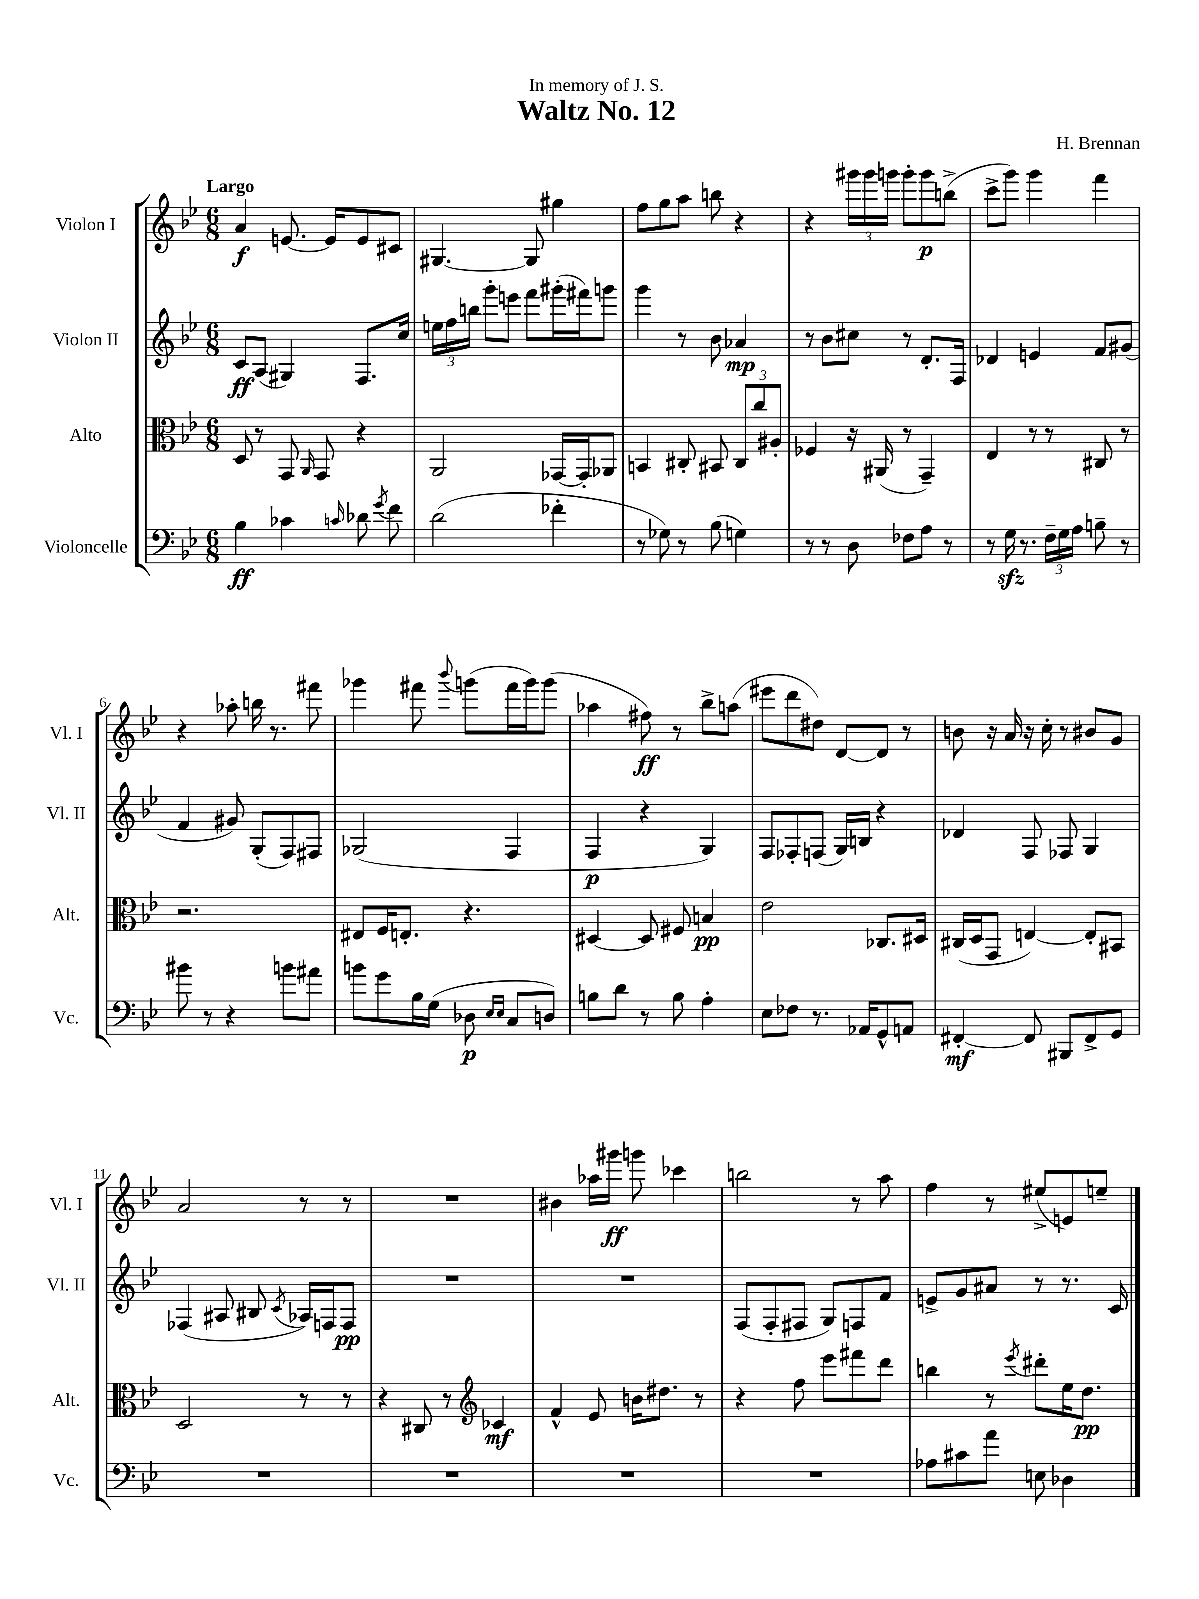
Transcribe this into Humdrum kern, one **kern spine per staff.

**kern	**dynam	**kern	**dynam	**kern	**dynam	**kern	**dynam
*part4	*part4	*part3	*part3	*part2	*part2	*part1	*part1
*staff4	*staff4	*staff3	*staff3	*staff2	*staff2	*staff1	*staff1
*I"Violoncelle	*	*I"Alto	*	*I"Violon II	*	*I"Violon I	*
*I'Vc.	*	*I'Alt.	*	*I'Vl. II	*	*I'Vl. I	*
*clefF4	*	*clefC3	*	*clefG2	*	*clefG2	*
*k[b-e-]	*	*k[b-e-]	*	*k[b-e-]	*	*k[b-e-]	*
*M6/8	*	*M6/8	*	*M6/8	*	*M6/8	*
=1	=1	=1	=1	=1	=1	=1	=1
!	!	!	!	!	!	!LO:TX:a:B:t=Largo	!
4B-\	ff	8D/	.	8c/L	ff	4a/	f
.	.	8r	.	(8A/J	.	.	.
4c-X\	.	8GG/	.	4G#X/)	.	[8.en/	.
.	.	16qqAA/	.	.	.	.	.
.	.	8GG/	.	.	.	.	.
.	.	.	.	.	.	16e/KL]	.
16qqcn/	.	.	.	.	.	.	.
8d-X\	.	4r	.	8.F/L	.	8e/	.
8qg/	.	.	.	.	.	.	.
8f\	.	.	.	.	.	8c#X/J	.
.	.	.	.	16cc/Jk	.	.	.
=2	=2	=2	=2	=2	=2	=2	=2
(2d\	.	2AA/	.	24een\LL	.	[4.G#X/	.
.	.	.	.	24ff\	.	.	.
.	.	.	.	24bbn\JJ	.	.	.
.	.	.	.	8ggg'\L	.	.	.
.	.	.	.	8eeen\J	.	.	.
.	.	.	.	8fff\L	.	8G#/]	.
4f-X'\	.	[16GG-X/LL	.	(16ggg#X'\L	.	4gg#X\	.
.	.	16GG-'/J]	.	16fff#X\J)	.	.	.
.	.	8AA-X/J	.	8gggn\J	.	.	.
=3	=3	=3	=3	=3	=3	=3	=3
8r	.	4BBn/	.	4ggg\	.	8ff\L	.
8G-X\)	.	.	.	.	.	8gg\	.
8r	.	8C#X'/	.	8r	.	8aa\J	.
(8B-\	.	8BB#X/	.	8b-\	.	8bbn\	.
4Gn\)	.	12C#/L	.	4a-X/	mp	4r	.
.	.	12cc/	.	.	.	.	.
.	.	12A#X'/J	.	.	.	.	.
=4	=4	=4	=4	=4	=4	=4	=4
8r	.	4F-X/	.	8r	.	4r	.
8r	.	.	.	8b-\L	.	.	.
8D\	.	16r	.	8cc#X\J	.	24ggg#X\LL	.
.	.	.	.	.	.	24ggg#\	.
.	.	(16AA#X/	.	.	.	.	.
.	.	.	.	.	.	24gggn\JJ	.
8F-X\L	.	8r	.	8r	.	8ggg'\L	.
8A\J	.	4GG~/)	.	8.d'/L	.	8ggg\	p
8r	.	.	.	.	.	(8bbn^\J	.
.	.	.	.	16F/Jk	.	.	.
=5	=5	=5	=5	=5	=5	=5	=5
8r	.	4E-/	.	4d-X/	.	8ccc^\L	.
16Gzz\	.	.	.	.	.	8ggg\J)	.
8.r	.	.	.	.	.	.	.
.	.	8r	.	4en/	.	4ggg\	.
24F~\LL	.	8r	.	.	.	.	.
24G\	.	.	.	.	.	.	.
24A\JJ	.	.	.	.	.	.	.
8Bn~\	.	8C#X/	.	8f/L	.	4fff\	.
8r	.	8r	.	(8g#X/J	.	.	.
!!LO:LB:g=z
=6	=6	=6	=6	=6	=6	=6	=6
8b#X\	.	2.r	.	4f/	.	4r	.
8r	.	.	.	.	.	.	.
4r	.	.	.	8g#X/)	.	8aa-X'\	.
.	.	.	.	(8G'/L	.	16bbn\	.
.	.	.	.	.	.	8.r	.
8bn\L	.	.	.	8F/)	.	.	.
8a#X\J	.	.	.	8F#X/J	.	8fff#X\	.
=7	=7	=7	=7	=7	=7	=7	=7
8bn\L	.	8E#X/L	.	(2G-X/	.	4ggg-X\	.
8g\	.	16F/K	.	.	.	.	.
.	.	8.En'/J	.	.	.	.	.
16B-\L	.	.	.	.	.	8fff#X\	.
(16G\JJ	.	.	.	.	.	.	.
.	.	.	.	.	.	8qqbbb-/	.
8D-X\	p	4.r	.	.	.	(8gggn\L	.
16qqE-/LL	.	.	.	.	.	.	.
16qqE-/JJ	.	.	.	.	.	.	.
8C/L	.	.	.	4F/	.	16fff#\L	.
.	.	.	.	.	.	16ggg\J)	.
8Dn/J)	.	.	.	.	.	(8ggg\J	.
=8	=8	=8	=8	=8	=8	=8	=8
8Bn\L	.	[4D#X/	.	4F/	p	4aa-X\	.
8d\J	.	.	.	.	.	.	.
8r	.	8D#/]	.	4r	.	8ff#X\)	ff
8B\	.	8F#X/	.	.	.	8r	.
4A'\	.	4Bn/	pp	4G/)	.	8bb-^\L	.
.	.	.	.	.	.	(8aan\J	.
=9	=9	=9	=9	=9	=9	=9	=9
8E-\L	.	2e-\	.	8F/L	.	8eee#X\L	.
8F-X\J	.	.	.	8F-X'/	.	8ddd\	.
8.r	.	.	.	(8Fn/J	.	8dd#X\J)	.
.	.	.	.	16G/LL)	.	[8d/L	.
16AA-X/KL	.	.	.	16Bn/JJ	.	.	.
8GG^^/	.	8.C-X/L	.	4r	.	8d/J]	.
8AAn/J	.	.	.	.	.	8r	.
.	.	16D#X/Jk	.	.	.	.	.
=10	=10	=10	=10	=10	=10	=10	=10
[4FF#X'/	mf	(16C#X/LL	.	4d-X/	.	8bn\	.
.	.	16D/J	.	.	.	.	.
.	.	8GG/J	.	.	.	16r	.
.	.	.	.	.	.	16a/	.
8FF#/]	.	[4En/)	.	8F/	.	16r	.
.	.	.	.	.	.	16cc'\	.
8BBB#X/L	.	.	.	8F-X/	.	8r	.
8FF#^/	.	8E'/L]	.	4G/	.	8b#X/L	.
8GG/J	.	8BB#X/J	.	.	.	8g/J	.
!!LO:LB:g=z
=11	=11	=11	=11	=11	=11	=11	=11
2.r	.	2D/	.	(4F-X/	.	2a/	.
.	.	.	.	8A#X/	.	.	.
.	.	.	.	8B#X/	.	.	.
.	.	.	.	8qc/	.	.	.
.	.	8r	.	16A-X/LL)	.	8r	.
.	.	.	.	16Fn/J	.	.	.
.	.	8r	.	8F/J	pp	8r	.
=12	=12	=12	=12	=12	=12	=12	=12
2.r	.	4r	.	2.r	.	2.r	.
.	.	8C#X/	.	.	.	.	.
.	.	8r	.	.	.	.	.
*	*	*clefG2	*	*	*	*	*
.	.	4c-X/	mf	.	.	.	.
=13	=13	=13	=13	=13	=13	=13	=13
2.r	.	4f^^/	.	2.r	.	4b#X\	.
.	.	8e-/	.	.	.	16aa-X\LL	.
.	.	.	.	.	.	16ggg#X\JJ	ff
.	.	16bn\KL	.	.	.	8gggn\	.
.	.	8.dd#X\J	.	.	.	.	.
.	.	.	.	.	.	4ccc-X\	.
.	.	8r	.	.	.	.	.
=14	=14	=14	=14	=14	=14	=14	=14
2.r	.	4r	.	(8F/L	.	2bbn\	.
.	.	.	.	8F'/	.	.	.
.	.	8ff\	.	8F#X/J	.	.	.
.	.	8eee-\L	.	8G/L)	.	.	.
.	.	8fff#X\	.	8Fn/	.	8r	.
.	.	8ddd\J	.	8f/J	.	8aa\	.
=15	=15	=15	=15	=15	=15	=15	=15
8A-X\L	.	4bbn\	.	8en^/L	.	4ff\	.
8c#X\	.	.	.	8g/	.	.	.
8a\J	.	8r	.	8a#X/J	.	8r	.
.	.	8qeee-/	.	.	.	.	.
8En\	.	8ddd#X'\L	.	8r	.	(8ee#X^/L	.
4D-X\	.	16ee-\K	.	8.r	.	8en/)	.
.	.	8.dd\J	pp	.	.	.	.
.	.	.	.	.	.	8een~/J	.
.	.	.	.	16c/	.	.	.
==	==	==	==	==	==	==	==
*-	*-	*-	*-	*-	*-	*-	*-
